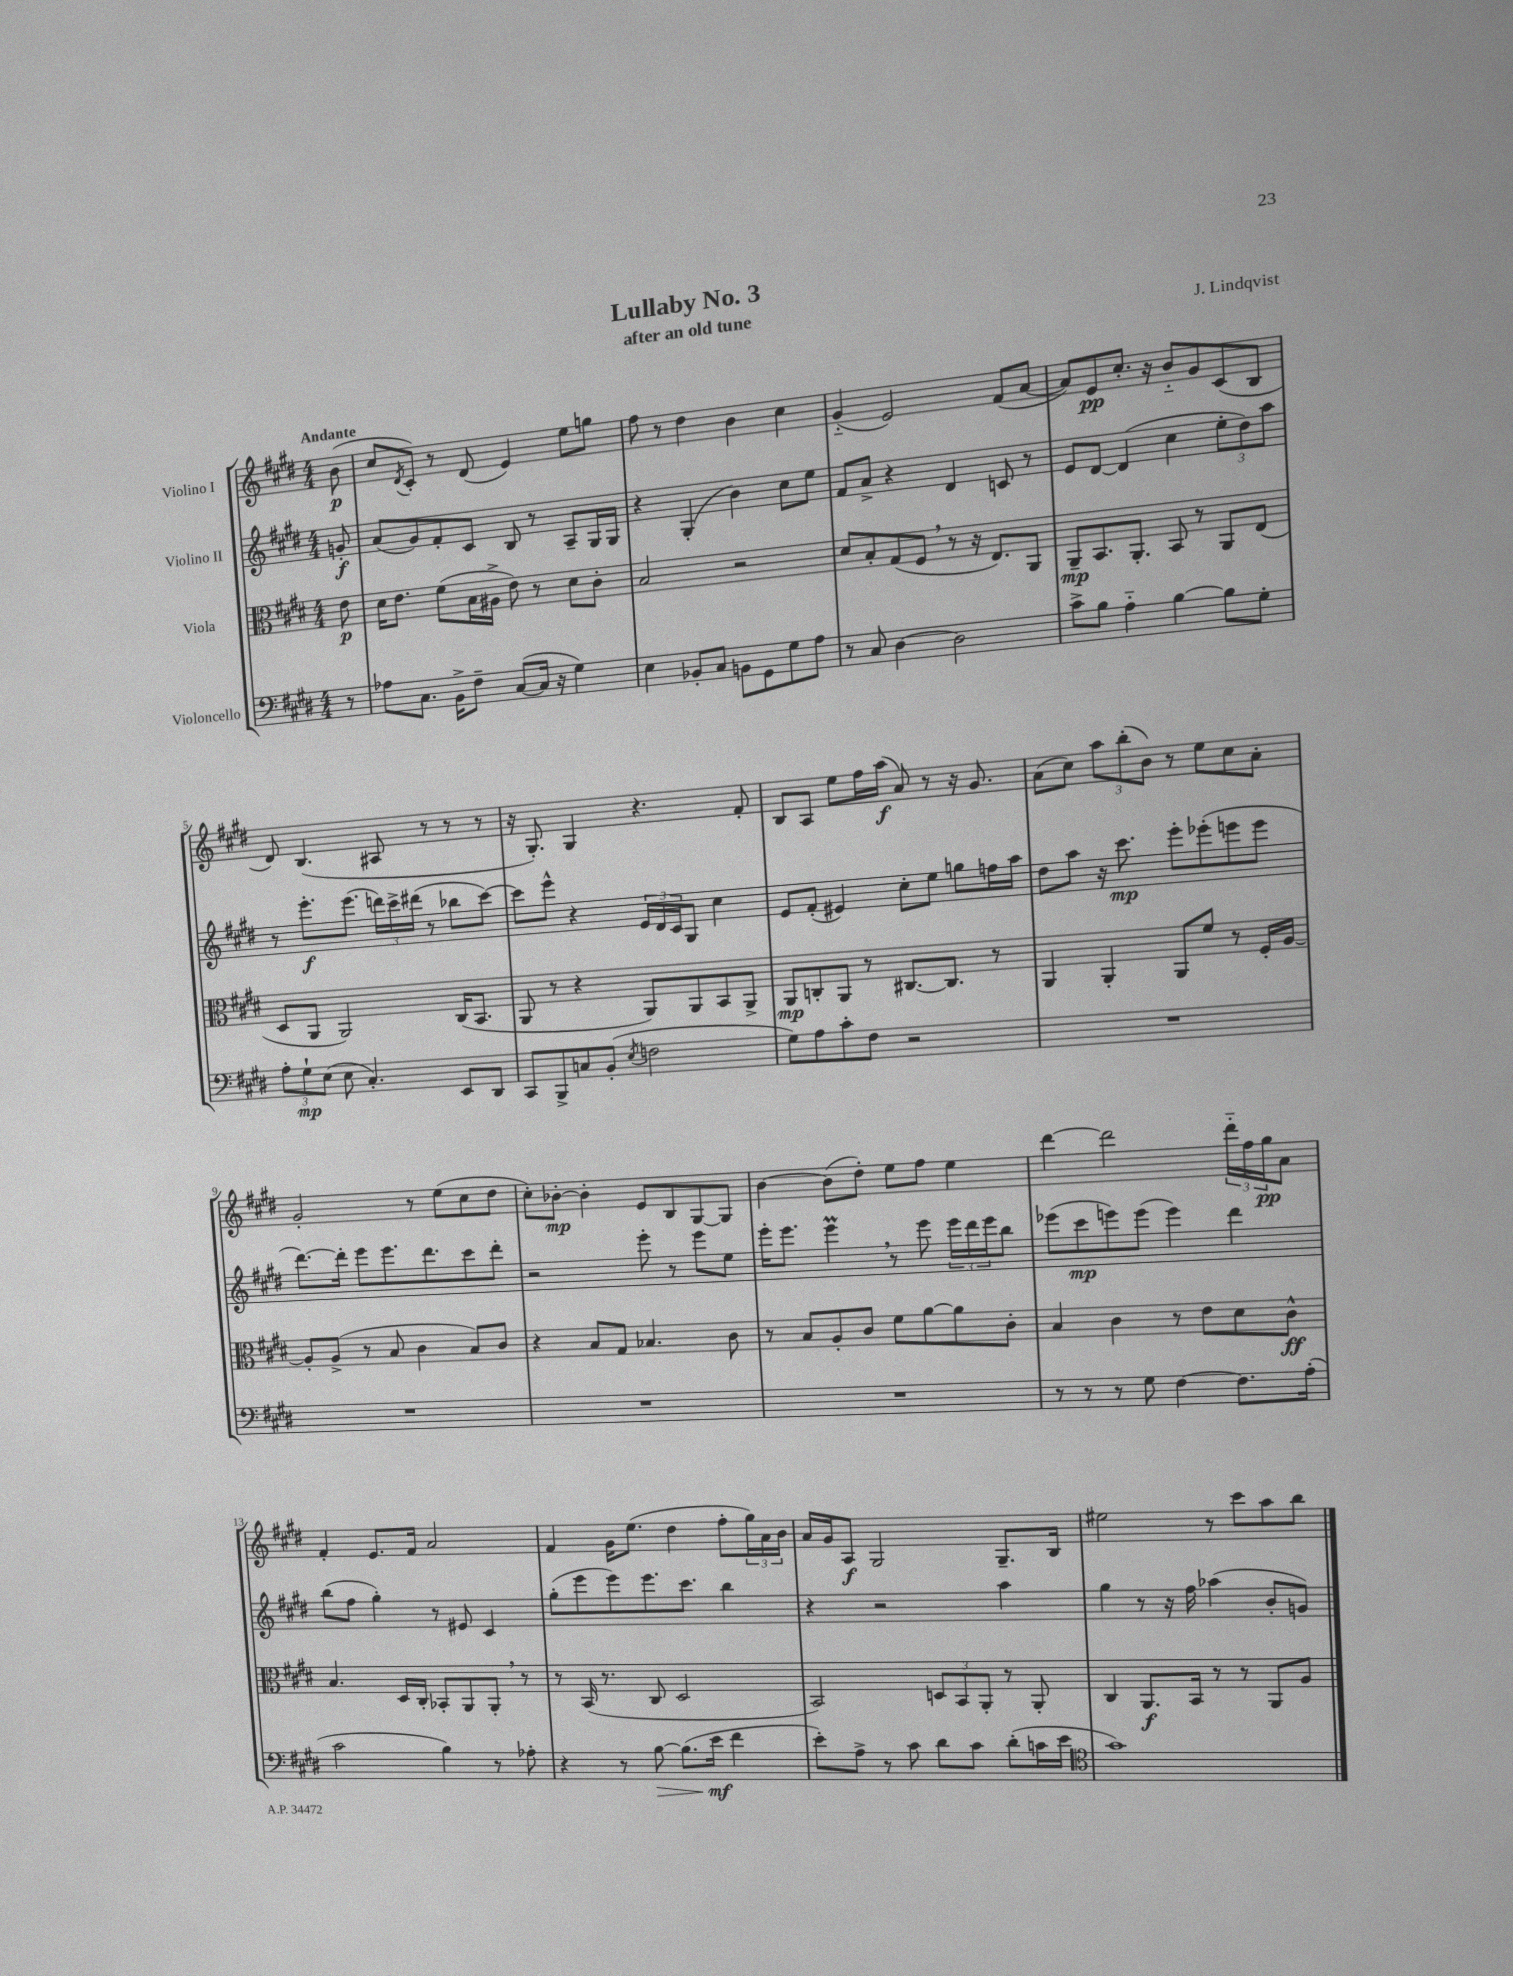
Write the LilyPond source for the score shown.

\header { title = "Lullaby No. 3" composer = "J. Lindqvist" subtitle = "after an old tune" }
<<
\new StaffGroup <<
\new Staff = "s0" \with { instrumentName = "Violino I" } {
    \clef treble \key e \major \numericTimeSignature \time 4/4 \partial 8 \tempo "Andante"
    b'8\p( |
    cis''8 \acciaccatura { dis'8 } cis'8-.) r8 dis'8( e'4) e''8 g''8 |
    fis''8 r8 dis''4 b'4 cis''4 |
    gis'4-_( e'2) fis'8( a'8~ |
    a'8) e'8\pp cis''8.-. r16 b'8-_ gis'8 cis'8( b8 |
    dis'8) b4.( ais8 r8 r8 r8 |
    r16 gis8.-.) gis4 r4. fis'8-. |
    b8 a8 e''8 fis''16 a''16\f( a'8) r8 r16 gis'8. |
    a'8( cis''8) \tuplet 3/2 { a''8 b''8-.( b'8) } r8 e''8 cis''8 a'8-. |
    gis'2-. r8 e''8( cis''8 dis''8 |
    cis''8-.) bes'8~-.\mp bes'4-. e'8 b8 gis8~ gis8 |
    b'4~ b'8( dis''8-.) e''8 fis''8 e''4 |
    dis'''4~ dis'''2 \tuplet 3/2 { dis'''16-_ fis''16 gis''16\pp } a'8 |
    fis'4-. e'8. fis'16 a'2 |
    fis'4 gis'16 e''8.( dis''4 fis''8-. \tuplet 3/2 { gis''16) a'16 b'16 } |
    a'16 gis'16 a8\f gis2 gis8.-- b16 |
    eis''2 r8 cis'''8 a''8 b''8 \bar "|." |
}
\new Staff = "s1" \with { instrumentName = "Violino II" } {
    \clef treble \key e \major \numericTimeSignature \time 4/4 \partial 8
    g'8-.\f |
    a'8( gis'8) fis'8-. cis'8 b8 r8 a8-- gis16 gis16 |
    r4 gis4-.( b'4) cis''8 e''8 |
    fis'8 a'8-> r4 dis'4 c'8 r8 |
    e'8 dis'8~ dis'4( cis''4 \tuplet 3/2 { e''8-. dis''8) a''8 } |
    r8 e'''8.-.\f e'''8.( \tuplet 3/2 { d'''16) cis'''16-> dis'''16( } r8 bes''8 cis'''8~) |
    cis'''8 e'''8-^ r4 \tuplet 3/2 { e'16 dis'16 cis'16 } gis8 cis''4 |
    e'8 fis'8-.( eis'4) cis''8-. e''8 g''8 f''16 a''16 |
    dis''8 a''8 r16 cis'''8.\mp e'''8-. ees'''8-.( e'''8 e'''8 |
    dis'''8.~) dis'''16-. e'''8 e'''8. dis'''8. cis'''8 dis'''8-. |
    r2 e'''8-. r8 e'''8 e''8 |
    e'''16-. e'''8. e'''4\prall \breathe r8 e'''8 \tuplet 3/2 { e'''16 dis'''16 e'''16 } b''8 |
    ees'''8( cis'''8\mp e'''8) e'''8( e'''4) dis'''4 |
    b''8( fis''8 gis''4-.) r8 eis'8 cis'4 |
    gis''8-.( e'''8 e'''8) e'''8. cis'''8. b''4 |
    r4 r2 a''4 |
    gis''4 r8 r16 fis''16 aes''4( b'8-. g'8) \bar "|." |
}
\new Staff = "s2" \with { instrumentName = "Viola" } {
    \clef alto \key e \major \numericTimeSignature \time 4/4 \partial 8
    e'8\p |
    dis'16 e'8. fis'8( b16 ais16-> e'8) r8 dis'8 cis'8-. |
    b2 r2 |
    dis'8 b8-. gis8( fis8 \breathe r8 r16 e8.) a,8 |
    a,8--\mp b,8. a,8.-. b,8 r8 a,8 e8( |
    dis8 a,8 a,2) cis16( b,8. |
    a,8 r8 r4 a,8) a,8 b,8 a,8-> |
    a,8\mp c8-. a,8 r8 cis8.~ cis8. r8 |
    a,4 a,4-. a,8 fis'8 r8 fis16-. a16~ |
    a8-. a8->( r8 b8 cis'4 b8) cis'8 |
    r4 b8 gis8 bes4. cis'8 |
    r8 b8 a8-. cis'8 fis'8 a'8~ a'8 cis'8-. |
    b4 cis'4 r8 e'8 dis'8 cis'8-^\ff |
    b4. dis16 cis16-. bes,8-. a,8 a,8-. \breathe r8 |
    r8 b,16( r8. cis8 dis2 |
    b,2) \tuplet 3/2 { d8 b,8 a,8-. } r8 a,8-. |
    cis4 a,8.\f b,16 r8 r8 a,8 a8 \bar "|." |
}
\new Staff = "s3" \with { instrumentName = "Violoncello" } {
    \clef bass \key e \major \numericTimeSignature \time 4/4 \partial 8
    r8 |
    aes8 cis8. b,16-> fis8-- cis8~( cis16 r16 gis4) |
    e4 bes,8-. cis8 b,8 gis,8 gis8 a8 |
    r8 cis8 dis4~ dis2 |
    cis'8-> b8 a4-_ b4~ b8 gis8-. |
    \tuplet 3/2 { a8-. gis8-!\mp e8( } e8 cis4.-.) e,8 dis,8 |
    cis,8 b,,8-> c8 b,8-.( \acciaccatura { e8 } f2 |
    gis8) a8 cis'8-. fis8 r2 |
    R1 |
    R1 |
    R1 |
    R1 |
    r8 r8 r8 gis8 fis4~ fis8. a16-.( |
    cis'2 b4) r8 aes8-. |
    r4 r8 b8~\> b8.( e'16\mf\! fis'4 |
    e'8-.) a8-> r8 cis'8 dis'8 cis'8 dis'8-.( c'16 e'16 |
    \clef tenor gis'1) \bar "|." |
}
>>
>>
